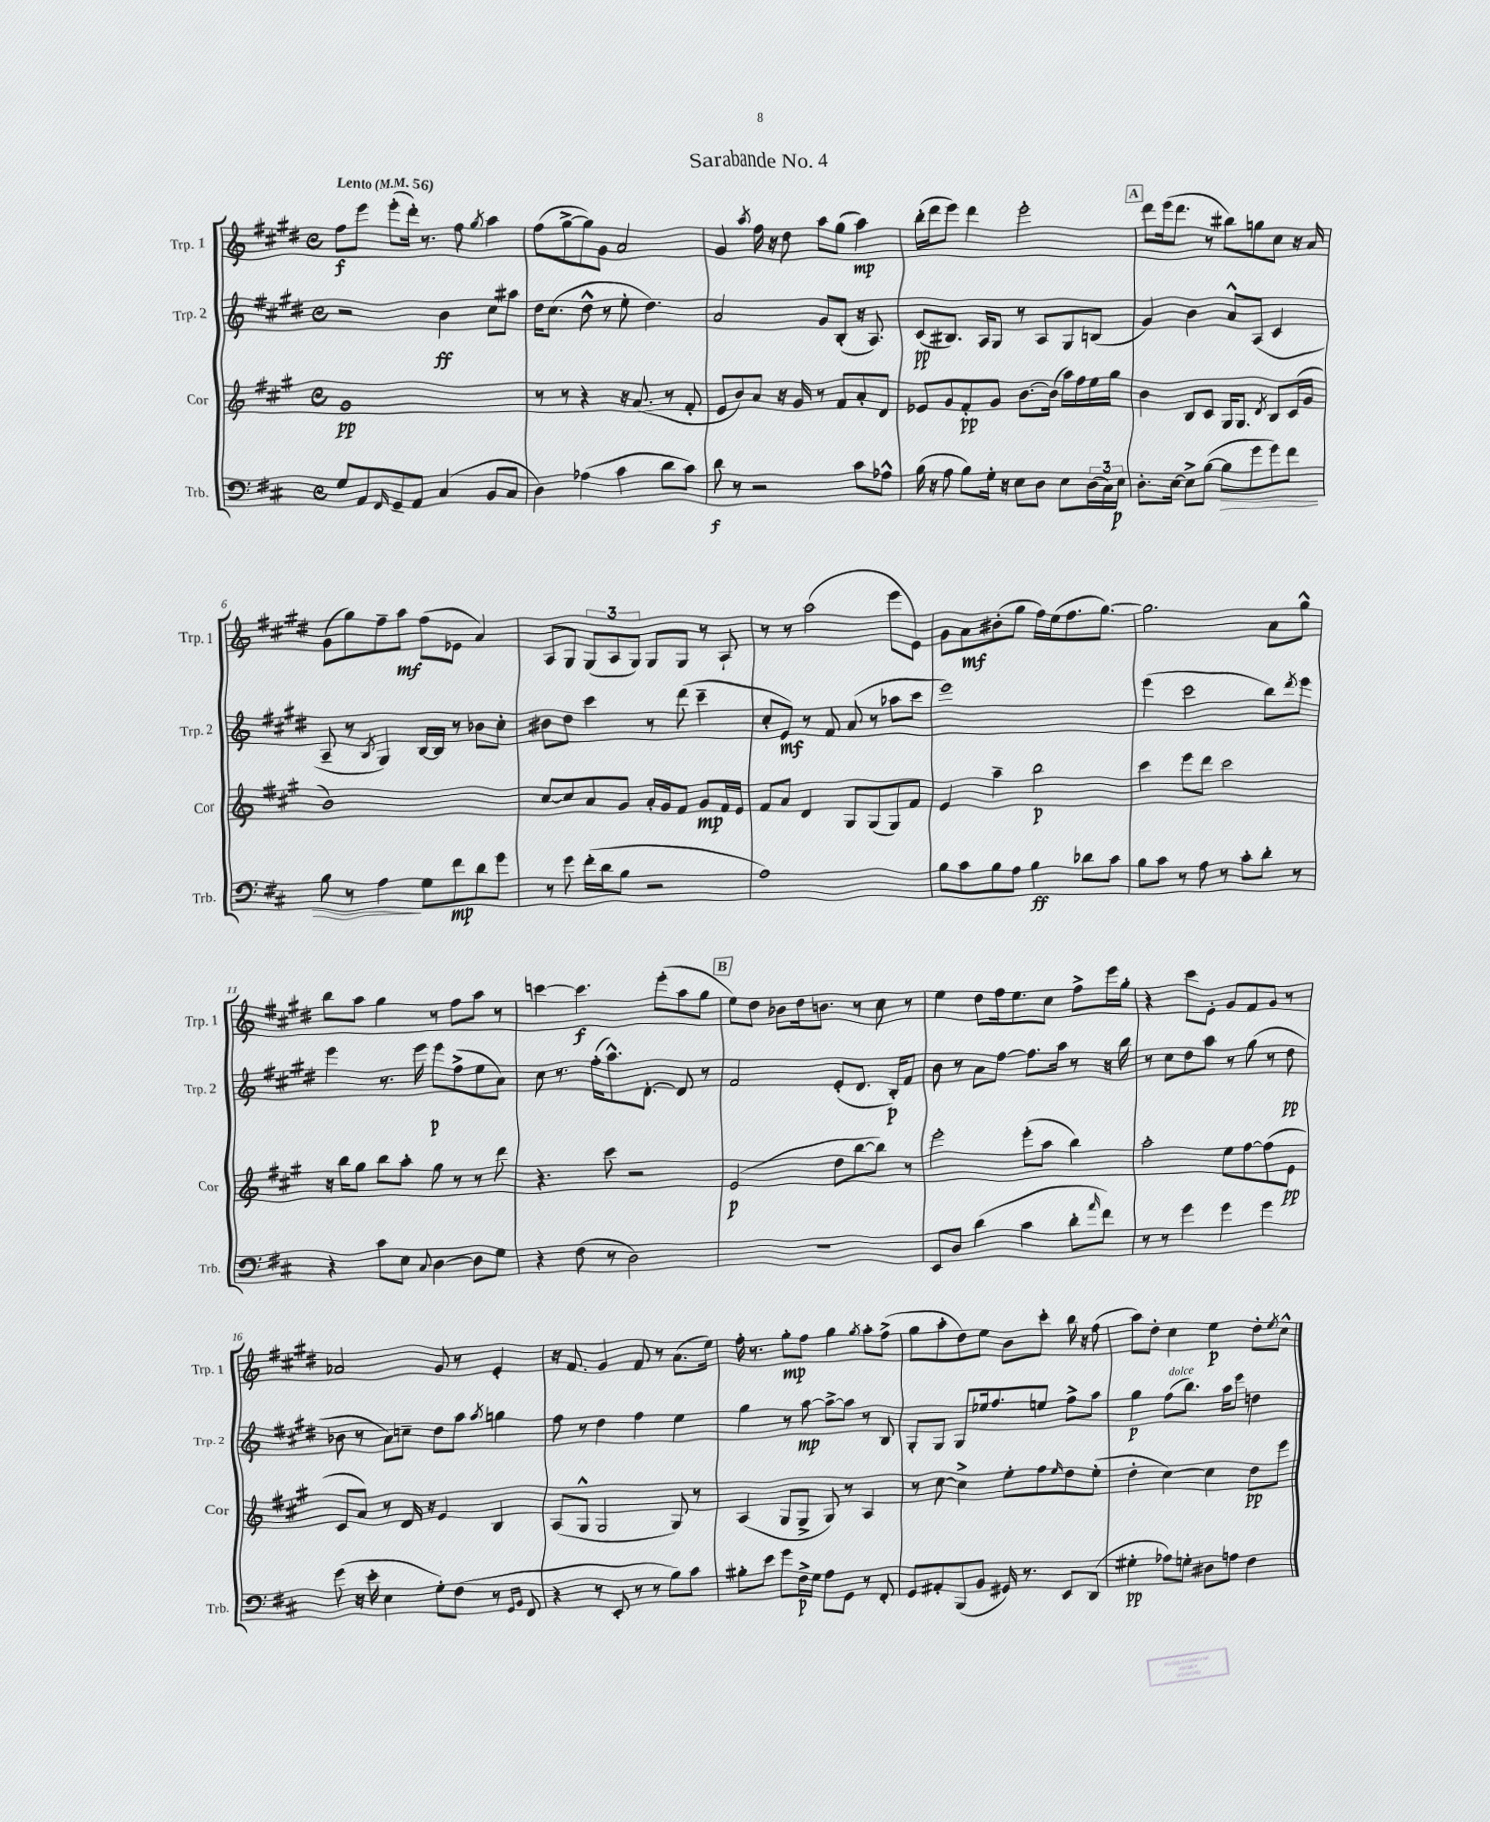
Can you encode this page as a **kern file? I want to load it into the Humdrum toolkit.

**kern	**kern	**kern	**kern
*staff4	*staff3	*staff2	*staff1
*clefF4	*clefG2	*clefG2	*clefG2
*k[f#c#]	*k[f#c#g#]	*k[f#c#g#d#]	*k[f#c#g#d#]
*M4/4	*M4/4	*M4/4	*M4/4
*met(c)	*met(c)	*met(c)	*met(c)
*MM56	*MM56	*MM56	*MM56
8G	1g#	2r	8ff#
8AA	.	.	8eee
16qqFF#	.	.	.
8GG~	.	.	(8eee'
8AA	.	.	16ddd#')
.	.	.	8.r
(4C#	.	4b	.
.	.	.	8ff#
.	.	.	8qgg#
8BB	.	8cc#	4aa
8C#	.	8aa#	.
=	=	=	=
4D)	8r	16dd#	(8ff#
.	.	(8.cc#	.
.	8r	.	[8gg#^
(4A-	4r	8dd#^^	8gg#])
.	.	8r	8g#
4c#	16r	8ee'	2a
.	(8.a	.	.
.	.	4.dd#)	.
8d	8r	.	.
8c#)	8f#'	.	.
=	=	=	=
8d	8e	2a	4g#
8r	8b)	.	.
.	.	.	8qaa
2r	8a	.	16ff#
.	.	.	16r
.	16r	.	8dd#
.	16g#	.	.
.	8r	8g#	8aa
.	8f#	(8B'	(8gg#
8c#	8a'	16r	4aa)
.	.	8.A)	.
8A-^^	8d	.	.
=	=	=	=
(16B	8e-	(8c#	(16bb'
16r	.	.	16ddd#
8A	8g#	8.B#)	8eee)
8B)	8f#'	.	4ddd#
.	.	16A	.
16G'	8g#	8G#	.
16r	.	.	.
8E	[8.b	8r	2eee'
8D	.	8A	.
.	(16b]	.	.
8E	16aa)	8G#	.
.	16ff#	.	.
(24D	16ee	(8B	.
24C#)	.	.	.
.	16gg#	.	.
24E	.	.	.
=	=	=	=
8.D'	4b	4g#)	8ddd#
.	.	.	(16eee
[16E	.	.	8.ddd#
8E^]	8B	4b	.
([8B	8c#	.	8r
8B]	16G#	8a^^	8bb#)
.	8.G#	.	.
8g	.	(8A	8gg
.	8qd	.	.
8g)	8B	4c#	8cc#
8f#	(16c#	.	16r
.	16g#	.	16a
=	=	=	=
8B	1b)	8A~	(8g#
8r	.	8r	8gg#)
.	.	8qB	.
4A	.	4G#)	8ff#~
.	.	.	8aa
8G	.	[16B	(8ff#
.	.	16B]	.
8f#	.	8r	8e-
8d	.	8b-	4a)
8g	.	8cc#'	.
=	=	=	=
8r	[8cc#	8b#	8A
8g	8cc#]	8dd#	8G#
(16f#'	8a	4ccc#	(12G#
16d	.	.	.
.	.	.	12A
8B	8g#	.	.
.	.	.	12G#)
2r	16a'	8r	8G#
.	16g#	.	.
.	8f#	(8ddd#	8G#
.	8g#	4ccc#~	8r
.	16f#	.	8A`
.	16e	.	.
=	=	=	=
1A)	8f#	8cc#'	8r
.	8a	8e)	8r
.	4d	8r	(2aa
.	.	8f#	.
.	8G#	(8a	.
.	(8G#	8r	.
.	8G#)	8aa-	8eee
.	8f#	8ccc#	8e)
=	=	=	=
8B	4e	1eee)	8g#
8c#	.	.	8a
8B	4aa~	.	(8b#'
8A	.	.	8gg#
4B	2bb	.	16ff#)
.	.	.	(16ee
.	.	.	8.ff#
8d-	.	.	.
.	.	.	[8.gg#)
8c#	.	.	.
=	=	=	=
8B	4ccc#	(4eee	2.gg#]
8c#	.	.	.
8r	8eee	2ccc#	.
8A	8ddd	.	.
8r	2ccc#	.	.
8c#'	.	.	.
8d'	.	8bb)	8a
.	.	8qddd#	.
8r	.	8eee	8gg#^^
=	=	=	=
4r	16r	4eee	8bb
.	16bb	.	.
.	8gg#	.	8aa
8c#	8bb	8.r	4gg#
8E	8aa'	.	.
.	.	16eee	.
8qqC#	.	.	.
[4D	8gg#	8eee	8r
.	8r	(8ff#^	8ff#
8D]	8r	8ee	8aa
8G	8ddd	8a)	8r
=	=	=	=
4r	4.r	8cc#	[4ccc
.	.	8.r	.
(8F#	.	.	4.ccc]
.	.	(16ff#'	.
8r	8ccc#	8.aa^^)	.
2D)	2r	.	.
.	.	[8.d#'	.
.	.	.	(8eee'
.	.	8d#]	8aa
.	.	8r	8gg#
=	=	=	=
1r	(2e	2f#	8ee)
.	.	.	8dd#
.	.	.	8b-
.	.	.	16dd#
.	.	.	8.b
.	8dd	(8e'	.
.	[8bb	8.d#	8r
.	8bb])	.	8cc#
.	.	16B')	.
.	8r	8f#	8r
=	=	=	=
8EE	2eee'	8b	4ee
8D	.	8r	.
(4d	.	8a	8dd#
.	.	[8ff#	16ff#
.	.	.	8.ee
4c#	(8eee'	8.ff#]	.
.	8aa	.	8cc#
.	.	16aa	.
8d'	4bb)	8r	8ff#^
16qqa	.	.	.
8f#)	.	16r	16eee
.	.	16bb	16gg#'
=	=	=	=
8r	2aa'	8r	4r
8r	.	8cc#	.
4g	.	8dd#	8ccc#
.	.	8aa	8e'
4g	8ee	8r	8g#
.	[8ff#	(8gg#	8f#
4g	(8ff#]	8r	8g#
.	8e	8dd#	8r
=	=	=	=
(8g	8c#	8b-	2a-
16r	8a)	8r	.
16e'	.	.	.
4E	8r	8a)	.
.	16d	8cc~	.
.	16r	.	.
8G')	4e	8dd#	8g#
(8F#	.	8aa	8r
.	.	8qaa	.
8r	4B	4gg	4e'
16qqGG	.	.	.
16qqBB	.	.	.
8FF#	.	.	.
=	=	=	=
4r	(8A	8ff#	16r
.	.	.	8.f#
.	8G#^^	8r	.
8r	2G#	4dd#	4g#
8EE'	.	.	.
8r	.	4ff#	8f#
8r	.	.	8r
8B)	8G#)	4ee	(8.a
8c#	8r	.	.
.	.	.	16ee)
=	=	=	=
8B#'	(4A	4gg#	16ff#'
.	.	.	8.r
8e	.	.	.
8g	8G#	8r	8gg#'
16F#^	8G#^	[8aa	8ff#
16G	.	.	.
8A	8G#)	8aa^_	4gg#
8GG	8r	8aa]	.
.	.	.	8qgg#
8r	4A	8r	8aa'
8FF#'	.	8B	(8ff#^
=	=	=	=
8GG	8r	8G#'	8gg#
8AA#'	[8cc#	8G#	8aa'
(8BBB	4cc#^]	8G#	8dd#)
8BB	.	16ee-	8ee
.	.	8.ff#	.
16GG#)	8ee'	.	8b
8.r	.	.	.
.	8ff#	8ee	8ccc#'
.	16qqee	.	.
8EE	8dd	8ff#^	16bb
.	.	.	16r
(8DD	(8ee'	8aa	(8ff#
=	=	=	=
4G#'	4dd'	4gg#	8aa)
.	.	.	8dd#'
8A-)	[4cc#)	(8ff#	4cc#
8G'	.	8.bb)	.
8D#	4cc#]	.	4ee
.	.	16aa	.
8A	.	8eee	.
4F#	8dd	4dd	8dd#'
.	.	.	8qee
.	8eee	.	8cc#^^
==	==	==	==
*-	*-	*-	*-
